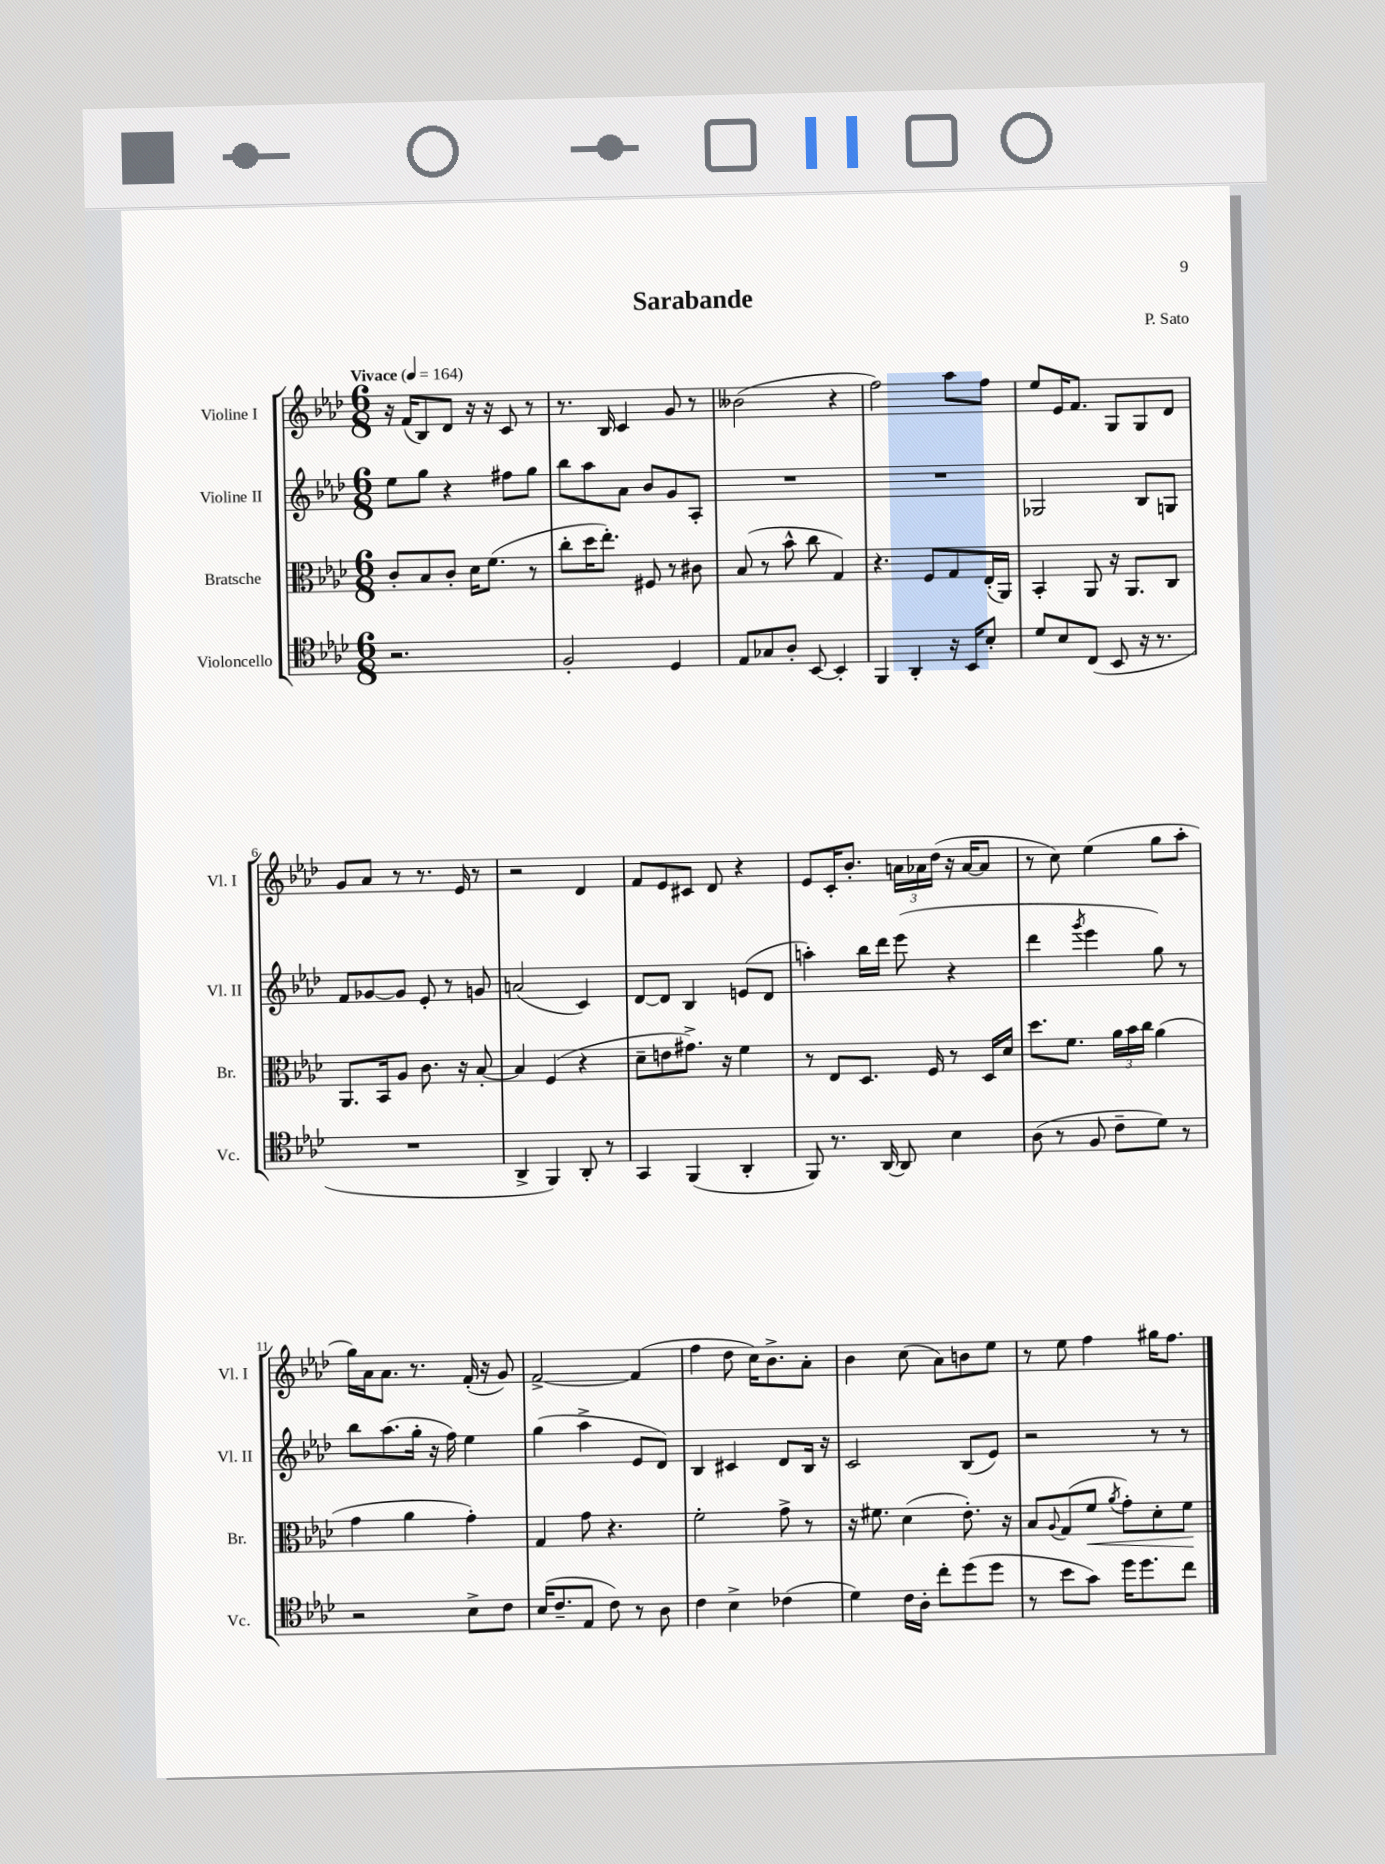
\header { title = "Sarabande" composer = "P. Sato" }
<<
\new StaffGroup <<
\new Staff = "s0" \with { instrumentName = "Violine I" shortInstrumentName = "Vl. I" } {
    \clef treble \key aes \major \numericTimeSignature \time 6/8 \tempo "Vivace" 4 = 164
    r16 f'16( bes8) des'8 r16 r16 c'8 r8 |
    r8. bes16 c'4 g'8 r8 |
    beses'2( r4 |
    f''2) aes''8 f''8 |
    ees''8 ees'16 f'8. g8 g8 des'8 |
    g'8 aes'8 r8 r8. ees'16 r8 |
    r2 des'4 |
    f'8 ees'8 cis'8 des'8 r4 |
    ees'8 c'16-. bes'8.-. \tuplet 3/2 { a'16 aes'16 des''16( } r16 aes'16~ aes'8 |
    r8 c''8) ees''4( g''8 aes''8-. |
    g''16) aes'16 aes'8. r8. f'16-.( r16 g'8) |
    f'2~-> f'4( |
    f''4 des''8 c''16) bes'8.-> aes'8-. |
    bes'4 c''8( aes'8) b'8 ees''8 |
    r8 ees''8 f''4 gis''16 f''8. \bar "|." |
}
\new Staff = "s1" \with { instrumentName = "Violine II" shortInstrumentName = "Vl. II" } {
    \clef treble \key aes \major \numericTimeSignature \time 6/8
    ees''8 g''8 r4 fis''8 g''8 |
    bes''8 aes''8 aes'8 bes'8 g'8 aes8-. |
    R2. |
    R2. |
    ges2 bes8 g8 |
    f'8 ges'8~ ges'8 ees'8-. r8 g'8 |
    a'2( c'4) |
    des'8~ des'8 bes4 e'8( des'8 |
    a''4-.) bes''16 des'''16 ees'''8( r4 |
    des'''4 \acciaccatura { g'''8 } ees'''4 g''8) r8 |
    bes''8 aes''8.( g''16-. r16 f''16) ees''4 |
    g''4( aes''4-> ees'8 des'8) |
    bes4 cis'4 des'8 bes16 r16 |
    c'2 bes8( ees'8) |
    r2 r8 r8 \bar "|." |
}
\new Staff = "s2" \with { instrumentName = "Bratsche" shortInstrumentName = "Br." } {
    \clef alto \key aes \major \numericTimeSignature \time 6/8
    c'8-. bes8 c'8-. des'16 f'8.( r8 |
    c''8-. des''16 ees''8.-.) fis8 r8 cis'8 |
    bes8( r8 bes'8-^ c''8 g4) |
    r4. f8 g8 ees16-.( aes,16) |
    bes,4-. aes,8 r16 aes,8. c8 |
    aes,8. bes,16 aes8 c'8. r16 bes8~-. |
    bes4 f4( r4 |
    des'8-- e'8 gis'8.->) r16 f'4 |
    r8 ees8 des8. f16 r8 des16 des'16 |
    des''8. f'8. \tuplet 3/2 { aes'16 bes'16 c''16 } aes'4( |
    g'4 aes'4 g'4-.) |
    g4 g'8 r4. |
    f'2-. g'8-> r8 |
    r16 fis'8. des'4( ees'8.-.) r16 |
    bes8 \appoggiatura { aes8 } g8( f'8\< \acciaccatura { aes'8 } g'8-.) des'8-. f'8\! \bar "|." |
}
\new Staff = "s3" \with { instrumentName = "Violoncello" shortInstrumentName = "Vc." } {
    \clef tenor \key aes \major \numericTimeSignature \time 6/8
    r2. |
    f2-. des4 |
    ees8 ges8 aes8-. bes,8~ bes,4-. |
    f,4 aes,4-. r16 bes,16 bes8-. |
    des'8 bes8 c8( bes,8 r16 r8. |
    R2. |
    aes,4-> f,4) aes,8-. r8 |
    g,4 f,4( aes,4-. |
    f,8) r8. aes,16~ aes,8 bes4 |
    aes8( r8 f8 c'8-- des'8) r8 |
    r2 bes8-> c'8 |
    bes16( c'8.-- ees8 c'8) r8 aes8 |
    c'4 bes4-> ces'4( |
    des'4) c'16 aes16-. c''8-. des''8( des''8 |
    r8 bes'8 g'8) des''16 des''8. c''8 \bar "|." |
}
>>
>>
